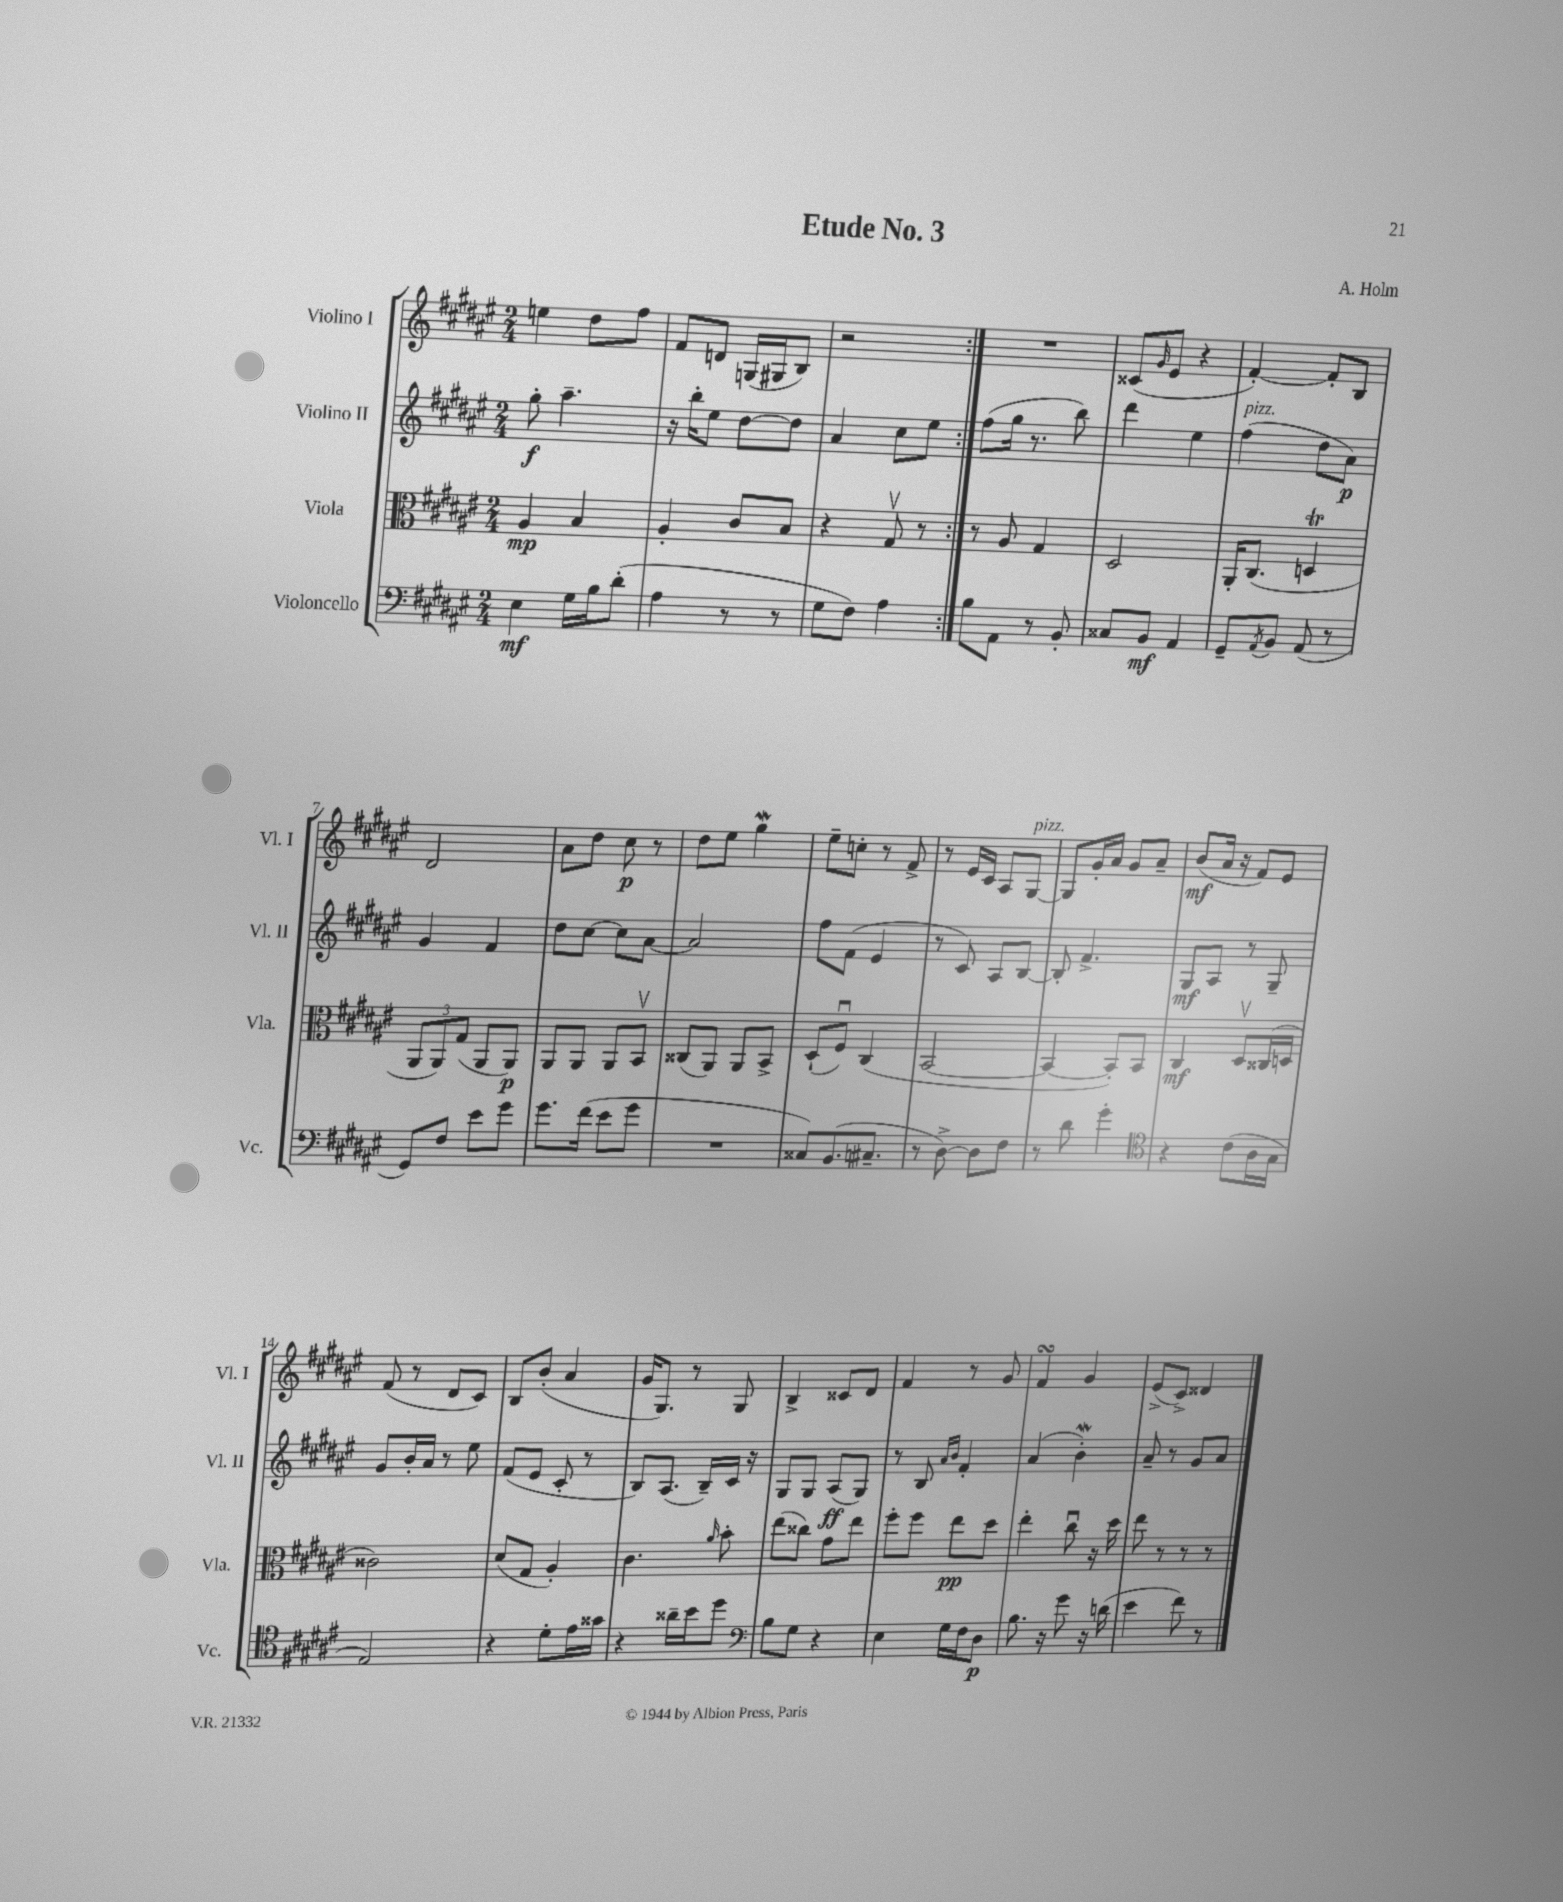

**kern	**dynam	**kern	**dynam	**kern	**dynam	**kern	**dynam
*part4	*part4	*part3	*part3	*part2	*part2	*part1	*part1
*staff4	*staff4	*staff3	*staff3	*staff2	*staff2	*staff1	*staff1
*I"Violoncello	*	*I"Viola	*	*I"Violino II	*	*I"Violino I	*
*I'Vc.	*	*I'Vla.	*	*I'Vl. II	*	*I'Vl. I	*
*clefF4	*	*clefC3	*	*clefG2	*	*clefG2	*
*k[f#c#g#d#a#e#]	*	*k[f#c#g#d#a#e#]	*	*k[f#c#g#d#a#e#]	*	*k[f#c#g#d#a#e#]	*
*M2/4	*	*M2/4	*	*M2/4	*	*M2/4	*
=1	=1	=1	=1	=1	=1	=1	=1
4E#\	mf	4A#/	mp	8gg#'\	f	4een\	.
.	.	.	.	4.aa#~\	.	.	.
16G#\LL	.	4B/	.	.	.	8dd#\L	.
16B\J	.	.	.	.	.	.	.
(8d#'\J	.	.	.	.	.	8ff#\J	.
=2	=2	=2	=2	=2	=2	=2	=2
4A#\	.	4A#'/	.	16r	.	8f#/L	.
.	.	.	.	16bb'\KL	.	.	.
.	.	.	.	8ee#\J	.	8dn/J	.
8r	.	8c#/L	.	[8dd#\L	.	(16Gn/LL	.
.	.	.	.	.	.	16G#X/J	.
8r	.	8B/J	.	8dd#\J]	.	8B/J)	.
=3	=3	=3	=3	=3	=3	=3	=3
8G#\L	.	4r	.	4a#/	.	2r	.
8F#\J)	.	.	.	.	.	.	.
4A#\	.	8G#v/	.	8cc#\L	.	.	.
.	.	8r	.	8ee#\J	.	.	.
=4:|!	=4:|!	=4:|!	=4:|!	=4:|!	=4:|!	=4:|!	=4:|!
8B\L	.	8r	.	(8ff#\L	.	2r	.
8AA#\J	.	8A#/	.	16gg#\Jk	.	.	.
.	.	.	.	8.r	.	.	.
8r	.	4G#/	.	.	.	.	.
8BB'/	.	.	.	8bb\)	.	.	.
=5	=5	=5	=5	=5	=5	=5	=5
8C##X/L	.	2D#/	.	4ddd#\	.	(8c##X/L	.
.	.	.	.	.	.	16qqg#/	.
8BB/J	mf	.	.	.	.	8e#/J	.
4AA#/	.	.	.	4ee#\	.	4r	.
=6	=6	=6	=6	=6	=6	=6	=6
!	!	!	!	!LO:TX:a:i:t=pizz.	!	!	!
8GG#~/L	.	16AA#'/KL	.	(4ff#\	.	[4f#'/)	.
.	.	(8.C#/J	.	.	.	.	.
8qAA#/	.	.	.	.	.	.	.
8BB/J	.	.	.	.	.	.	.
(8AA#/	.	4DnT/	.	8dd#\L	.	8f#'/L]	.
8r	.	.	.	8a#\J)	p	8B/J	.
!!LO:LB:g=z
=7	=7	=7	=7	=7	=7	=7	=7
8GG#/L)	.	12AA#/L	.	4g#/	.	2d#/	.
.	.	12AA#/)	.	.	.	.	.
8F#/J	.	.	.	.	.	.	.
.	.	(12G#/J	.	.	.	.	.
8e#\L	.	8AA#/L	.	4f#/	.	.	.
8g#\J	.	8AA#/J)	p	.	.	.	.
=8	=8	=8	=8	=8	=8	=8	=8
8.g#\L	.	8AA#/L	.	8dd#\L	.	8a#\L	.
.	.	8AA#/J	.	[8cc#\J	.	8dd#\J	.
(16f#\Jk	.	.	.	.	.	.	.
8e#\L	.	8AA#/L	.	8cc#\L]	.	8cc#\	p
8g#\J	.	8BBv/J	.	[8a#\J	.	8r	.
=9	=9	=9	=9	=9	=9	=9	=9
2r	.	(8C##X/L	.	2a#/]	.	8dd#\L	.
.	.	8AA#/J)	.	.	.	8ee#\J	.
.	.	8AA#/L	.	.	.	4gg#W\	.
.	.	8BB^/J	.	.	.	.	.
=10	=10	=10	=10	=10	=10	=10	=10
8C##X/L)	.	(8D#`/L	.	8ff#\L	.	8ee#~\L	.
(8.BB/	.	8F#u/J)	.	(8f#\J	.	8ccn'\J	.
.	.	(4C#/	.	4e#/	.	8r	.
8.C#X~/J	.	.	.	.	.	.	.
.	.	.	.	.	.	8f#^/	.
=11	=11	=11	=11	=11	=11	=11	=11
8r	.	[2BB/	.	8r	.	8r	.
[8D#^\)	.	.	.	8c#/)	.	16e#/LL	.
.	.	.	.	.	.	16c#/JJ	.
8D#\L]	.	.	.	8A#/L	.	8A#/L	.
!	!	!	!	!	!	!LO:TX:a:i:t=pizz.	!
8F#\J	.	.	.	[8B/J	.	[8G#/J	.
=12	=12	=12	=12	=12	=12	=12	=12
8r	.	4BB/_	.	8B'/]	.	8G#/L]	.
8d#\	.	.	.	4.f#^/	.	16g#'/L	.
.	.	.	.	.	.	16a#/JJ	.
4g#'\	.	8BB'/L])	.	.	.	8g#/L	.
.	.	8BB/J	.	.	.	8a#~/J	.
=13	=13	=13	=13	=13	=13	=13	=13
*clefC4	*	*	*	*	*	*	*
4r	.	4C#/	mf	8G#/L	mf	(8b/L	mf
.	.	.	.	8A#/J	.	16a#/Jk	.
.	.	.	.	.	.	16r	.
(8c#\L	.	8D#v/L	.	8r	.	8f#/L)	.
16A#\L	.	(16C##X/L	.	8G#~/	.	8e#/J	.
16G#\JJ	.	16Dn/JJ	.	.	.	.	.
!!LO:LB:g=z
=14	=14	=14	=14	=14	=14	=14	=14
2E#/)	.	2c##X\)	.	8g#/L	.	(8f#/	.
.	.	.	.	16b'/L	.	8r	.
.	.	.	.	16a#/JJ	.	.	.
.	.	.	.	8r	.	8d#/L	.
.	.	.	.	8ee#\	.	8c#/J)	.
=15	=15	=15	=15	=15	=15	=15	=15
4r	.	(8d#/L	.	(8f#/L	.	8B/L	.
.	.	8G#/J	.	8e#/J	.	(8b'/J	.
8d#'\L	.	4A#'/)	.	8c#'/	.	4a#/	.
16e#\L	.	.	.	8r	.	.	.
16g##X\JJ	.	.	.	.	.	.	.
=16	=16	=16	=16	=16	=16	=16	=16
4r	.	4.c#\	.	8B/L)	.	16g#/KL	.
.	.	.	.	.	.	8.G#/J)	.
.	.	.	.	(8.A#/J	.	.	.
16a##X~\LL	.	.	.	.	.	8r	.
16b\J	.	.	.	16B~/LL)	.	.	.
.	.	16qqa#/	.	.	.	.	.
8dd#\J	.	8b'\	.	16c#/JJ	.	8G#/	.
.	.	.	.	16r	.	.	.
=17	=17	=17	=17	=17	=17	=17	=17
*clefF4	*	*	*	*	*	*	*
8B\L	.	(8ee#\L	.	8G#/L	.	4B^/	.
8G#\J	.	8cc##X\J)	.	8G#/J	.	.	.
4r	.	8g#\L	.	(8A#/L	ff	8c##X/L	.
.	.	8ee#\J	.	8G#/J)	.	8d#/J	.
=18	=18	=18	=18	=18	=18	=18	=18
4E#\	.	8ff#'\L	.	8r	.	4f#/	.
.	.	8ff#\J	.	8B/	.	.	.
.	.	.	.	16qqa#/LL	.	.	.
.	.	.	.	16qqb/JJ	.	.	.
16G#\LL	.	8ee#\L	pp	4f#'/	.	8r	.
16F#\J	.	.	.	.	.	.	.
8D#\J	p	8dd#\J	.	.	.	8g#/	.
=19	=19	=19	=19	=19	=19	=19	=19
8.B\	.	4ee#'\	.	(4a#/	.	4f#sSSs/	.
16r	.	.	.	.	.	.	.
8g#\	.	8cc#u\	.	4bw'\)	.	4g#/	.
16r	.	16r	.	.	.	.	.
(16dn\	.	16dd#\	.	.	.	.	.
=20	=20	=20	=20	=20	=20	=20	=20
4e#\	.	8ee#\	.	8a#~/	.	(8e#^/L	.
.	.	8r	.	8r	.	8c#^/J)	.
8f#\)	.	8r	.	8g#/L	.	4d##X/	.
8r	.	8r	.	8a#/J	.	.	.
==	==	==	==	==	==	==	==
*-	*-	*-	*-	*-	*-	*-	*-
